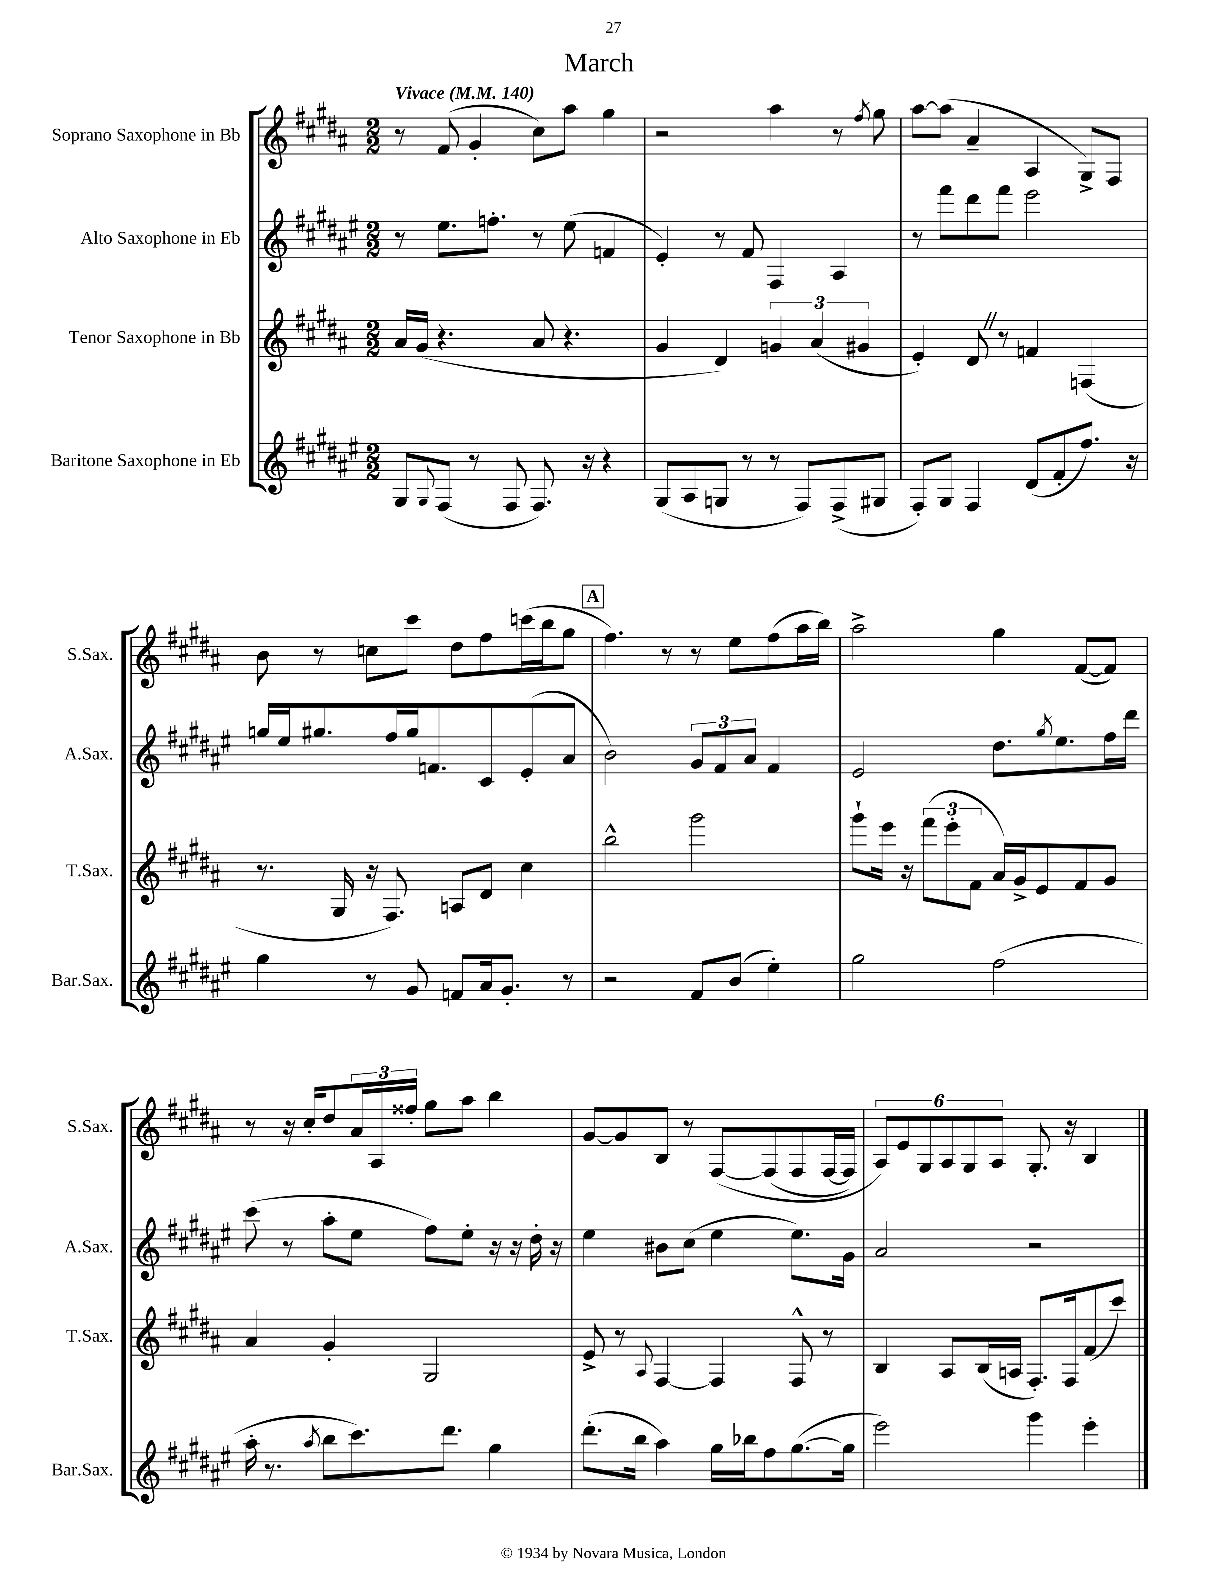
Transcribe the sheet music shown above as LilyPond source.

\header { title = "March" }
<<
\new StaffGroup <<
\new Staff = "s0" \with { instrumentName = "Soprano Saxophone in Bb" shortInstrumentName = "S.Sax." } {
    \clef treble \key b \major \numericTimeSignature \time 2/2 \tempo "Vivace" 4 = 140
    r8 fis'8( gis'4-. cis''8) ais''8 gis''4 |
    r2 ais''4 r8 \acciaccatura { fis''8 } gis''8 |
    ais''8~ ais''8( ais'4-- ais4 gis8->) fis8 |
    b'8 r8 c''8 cis'''8 dis''8 fis''8 c'''16( b''16 gis''8 |
    \mark \markup { \box "A" } fis''4.) r8 r8 e''8 fis''8( ais''16 b''16) |
    ais''2-> gis''4 fis'8~( fis'8) |
    r8 r16 cis''16-. dis''8 \tuplet 3/2 { ais'16 ais16 fisis''16-. } gis''8 ais''8 b''4 |
    gis'8~ gis'8 b8 r8 fis8~\( fis8( fis8 fis16~ fis16) |
    \tuplet 6/4 { ais8\) e'8 gis8 ais8 gis8 ais8 } gis8.-. r16 b4 \bar "|." |
}
\new Staff = "s1" \with { instrumentName = "Alto Saxophone in Eb" shortInstrumentName = "A.Sax." } {
    \clef treble \key fis \major \numericTimeSignature \time 2/2
    r8 eis''8. f''8.-. r8 eis''8( f'4 |
    eis'4-.) r8 fis'8 fis4 ais4 |
    r8 fis'''8 dis'''8 fis'''8 eis'''2 |
    g''16 eis''16 gis''8. fis''16 gis''16 f'8. cis'8 eis'8-.( ais'8 |
    \mark \markup { \box "A" } b'2) \tuplet 3/2 { gis'8 fis'8 ais'8 } fis'4 |
    eis'2 dis''8. \acciaccatura { gis''8 } eis''8. fis''16 dis'''16 |
    cis'''8( r8 ais''8-. eis''8 fis''8) eis''8-. r16 r16 dis''16-. r16 |
    eis''4 bis'8 cis''8( eis''4 eis''8.) gis'16 |
    ais'2 r2 \bar "|." |
}
\new Staff = "s2" \with { instrumentName = "Tenor Saxophone in Bb" shortInstrumentName = "T.Sax." } {
    \clef treble \key b \major \numericTimeSignature \time 2/2
    ais'16 gis'16( r4. ais'8 r4. |
    gis'4 dis'4) \tuplet 3/2 { g'4 ais'4( gis'4 } |
    e'4-.) dis'8 \once \override BreathingSign.text = \markup { \musicglyph "scripts.caesura.straight" } \breathe r8 f'4 f4( |
    r8. gis16 r16 fis8.) a8 dis'8 cis''4 |
    \mark \markup { \box "A" } b''2-^ gis'''2 |
    gis'''8-! e'''16 r16 \tuplet 3/2 { fis'''8( e'''8-. fis'8 } ais'16) gis'16-> e'8 fis'8 gis'8 |
    ais'4 gis'4-. gis2 |
    e'8-> r8 \appoggiatura { ais8 } fis4~ fis4 fis8-^ r8 |
    b4 ais8 b16( a16 fis8.-.) fis16 fis'8( cis'''8) \bar "|." |
}
\new Staff = "s3" \with { instrumentName = "Baritone Saxophone in Eb" shortInstrumentName = "Bar.Sax." } {
    \clef treble \key fis \major \numericTimeSignature \time 2/2
    gis8 \appoggiatura { gis8 } fis8( r8 fis8 fis8.) r16 r4 |
    gis8( ais8 g8 r8 r8 fis8) fis8->( gis8 |
    fis8-.) gis8 fis4 dis'8( fis'8-. fis''8.) r16 |
    gis''4 r8 gis'8 f'8 ais'16 gis'8.-. r8 |
    \mark \markup { \box "A" } r2 fis'8 b'8( eis''4-.) |
    gis''2 fis''2( |
    ais''16-. r8. \acciaccatura { ais''8 } b''8 cis'''8.) dis'''8. gis''4 |
    dis'''8.-.( b''16 ais''4) gis''16 bes''16 fis''8 gis''8.~( gis''16 |
    eis'''2) gis'''4 eis'''4-. \bar "|." |
}
>>
>>
\layout { \context { \Score \remove "Bar_number_engraver" } }
